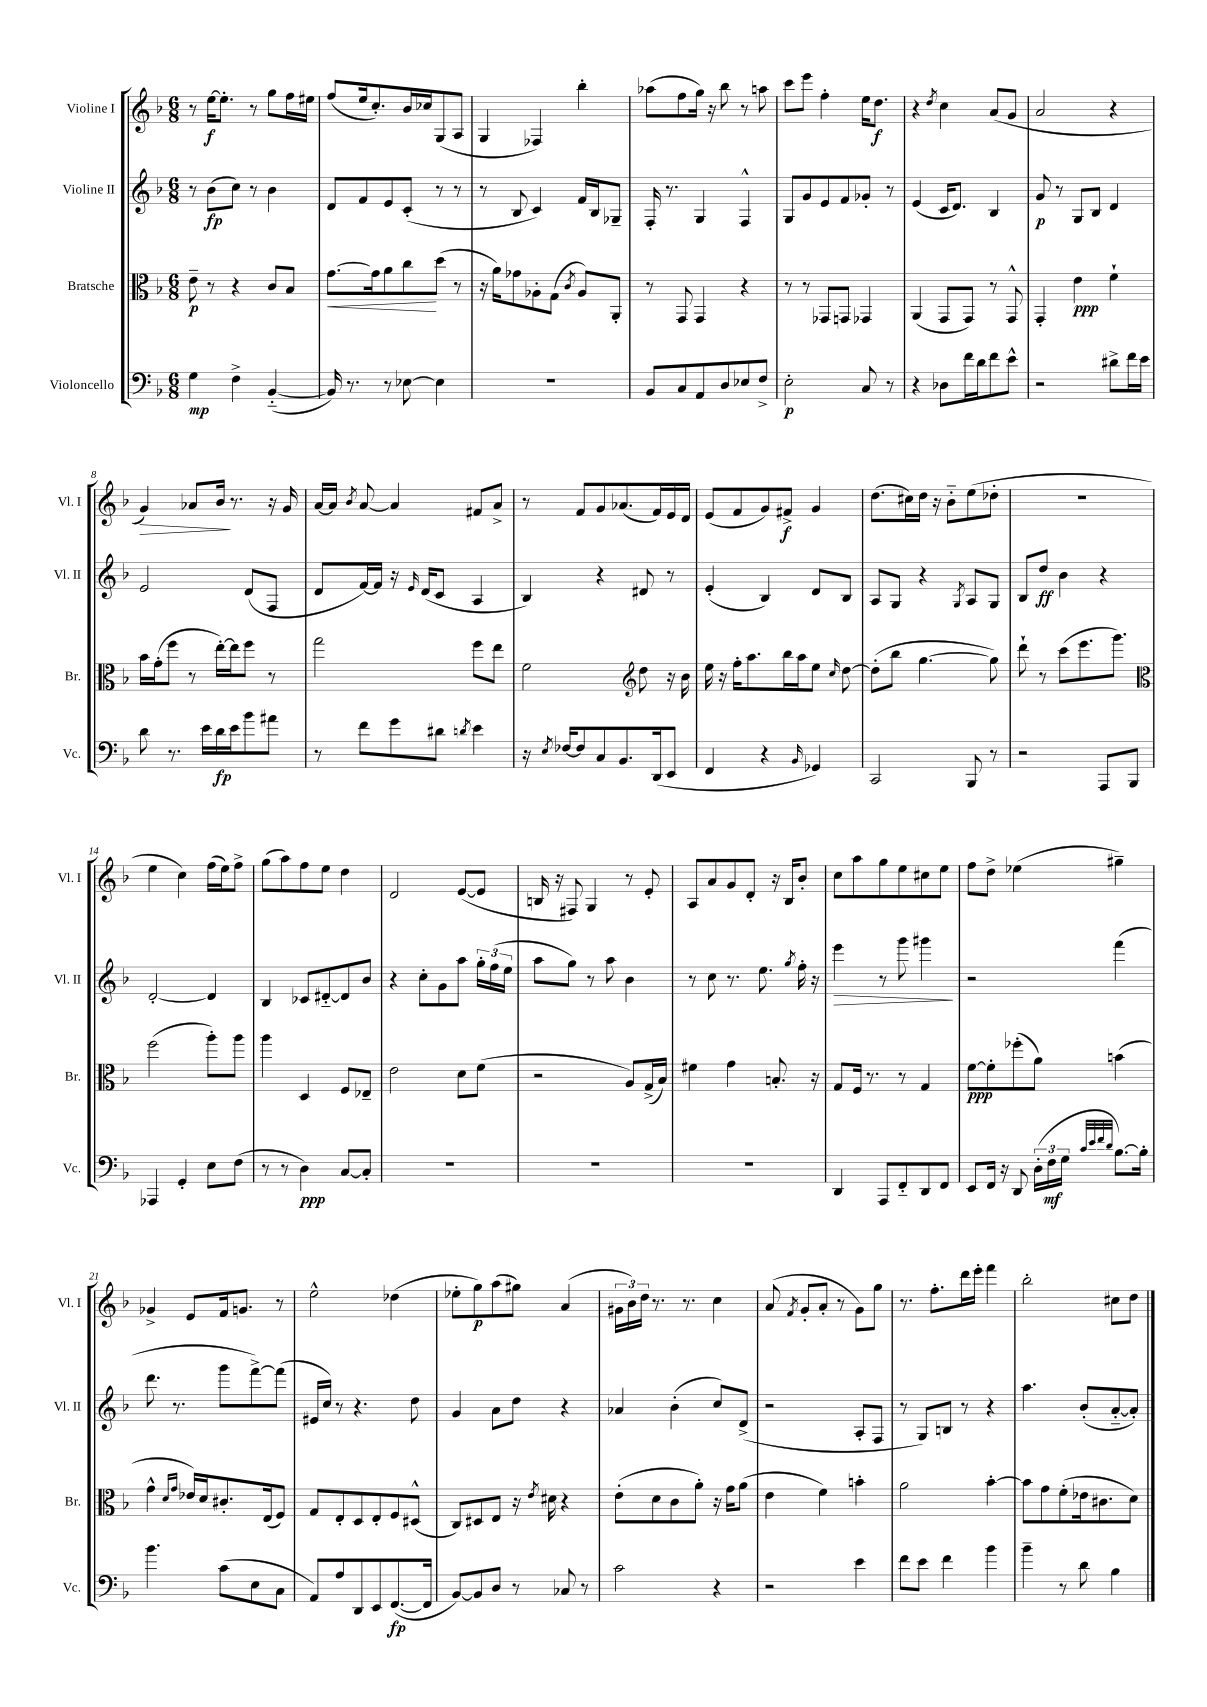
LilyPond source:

<<
\new StaffGroup <<
\new Staff = "s0" \with { instrumentName = "Violine I" shortInstrumentName = "Vl. I" } {
    \clef treble \key f \major \numericTimeSignature \time 6/8
    \autoBeamOff r8 e''16[~\f e''8.]-. r8 g''8[ f''16 eis''16] |
    f''8[( e''16 c''8.-.) bes'16 ces''16 g8( a8] |
    g4 fes4) bes''4-. |
    aes''8[( f''8 g''16]) r16 bes''8 r8 a''8 |
    c'''8[ e'''8] f''4-. e''16[ d''8.]\f |
    r4 \acciaccatura { d''8 } c''4 a'8[( g'8] |
    a'2 r4 |
    g'4\>) aes'8[ bes'16]\! r8. r16 g'16 |
    a'16[~ a'16] \acciaccatura { bes'8 } a'8~ a'4 fis'8[ a'8]-> |
    r8 f'8[ g'8 aes'8.( f'16) e'16 d'16] |
    e'8[( f'8 g'8) fis'8]->\f g'4 |
    d''8.[( cis''16) d''16] r16 bes'8[-_ e''8( des''8]-. |
    R2. |
    e''4 c''4) f''16[( e''16) f''8]-> |
    g''8[( a''8) f''8 e''8] d''4 |
    d'2 e'8[~( e'8] |
    b16 r16 fis8) g4 r8 e'8-. |
    a8[ a'8 g'8 d'8]-. r16 bes16[ bes'8]-. |
    c''8[ a''8 g''8 e''8 cis''8 e''8] |
    f''8[ d''8]-> ees''4( gis''4--) |
    ges'4-> e'8[ f'16 g'8.] r8 |
    e''2-^ des''4( |
    ees''8[-. g''8\p) a''8( gis''8]) a'4( |
    \tuplet 3/2 { gis'16[ bes'16) d''16] } r8. r8. c''4 |
    a'8( \acciaccatura { f'8 } g'8[-. a'8]-. r8 g'8[) g''8] |
    r8. f''8.[-. d'''16 e'''16]-. f'''4 |
    bes''2-. cis''8[ d''8] \bar "|." |
}
\new Staff = "s1" \with { instrumentName = "Violine II" shortInstrumentName = "Vl. II" } {
    \clef treble \key f \major \numericTimeSignature \time 6/8
    \autoBeamOff r8 bes'8[\fp( c''8]) r8 bes'4 |
    d'8[ f'8 e'8 c'8]-.( r8 r8 |
    r8 bes8 c'4) f'16[ bes16 ges8]-- |
    f16-. r8. g4 f4-^ |
    g8[ g'8 e'8 f'8 ges'8]-. r8 |
    e'4( c'16[ d'8.]) bes4 |
    g'8\p r8 g8[ bes8] d'4 |
    e'2 d'8[( f8] |
    d'8[ f'16~) f'16] r16 \grace { e'16 } d'16[( c'8] a4 |
    bes4) r4 dis'8 r8 |
    e'4-.( bes4) d'8[ bes8] |
    a8[ g8] r4 \acciaccatura { g8 } a8[ g8] |
    bes8[ d''8]\ff bes'4 r4 |
    d'2~-. d'4 |
    bes4 ces'8[ dis'8~-_ dis'8 bes'8] |
    r4 c''8[-. g'8 a''8] \tuplet 3/2 { g''16[-. f''16( e''16] } |
    a''8[ g''8]) r8 a''8 bes'4 |
    r8 c''8 r8. e''8. \acciaccatura { g''8 } f''16-. r16 |
    e'''4\> r8 g'''8 gis'''4\! |
    r2 f'''4( |
    d'''8. r8. g'''8[ f'''8~->) f'''8]( |
    eis'16[ c''16]) r8 r4. d''8 |
    g'4 a'8[ d''8] r4 |
    aes'4 bes'4-.( c''8[) d'8]->( |
    r2 a8[-. f8] |
    r8 g8[) b8] r8 r4 |
    a''4. bes'8[-.( a'8~-_ a'8]-.) \bar "|." |
}
\new Staff = "s2" \with { instrumentName = "Bratsche" shortInstrumentName = "Br." } {
    \clef alto \key f \major \numericTimeSignature \time 6/8
    \autoBeamOff e'8--\p r8 r4 c'8[ bes8] |
    g'8.[~\< g'16 a'8 c''8\! d''8]( r8 |
    r16 a'16[) ges'8 aes8-. g8]( \acciaccatura { c'8 } aes8[) a,8]-. |
    r8 g,8 g,4 r4 |
    r8 r8 ges,8[ g,8] ges,4 |
    a,4( g,8[ g,8]) r8 g,8-^ |
    g,4-. e'4\ppp f'4-! |
    bes'16[ g'16-.( f''8] r8 e''16[~-.) e''16 f''8] r8 |
    g''2 f''8[ e''8] |
    f'2 \clef treble d''8 r16 bes'16 |
    e''16 r16 f''16[-. a''8. bes''16 a''16 e''8] \grace { c''16 } d''8~ |
    d''8[-.( bes''8] g''4.~ g''8) |
    d'''8-! r8 c'''8[( e'''8. g'''8.]) |
    \clef alto f''2( a''8[-.) a''8] |
    a''4 d4 f8[ ees8]-- |
    e'2 d'8[ f'8]( |
    r2 a8[) g16->( bes16]) |
    fis'4 g'4 b8.-. r16 |
    g8[ f16] r8. r8 g4 |
    f'8[~\ppp f'8-. fes''8-.( a'8]) b'4( |
    g'4-^ \grace { d'16[ g'16] } ees'16[) d'16 cis'8.-. e16( f8]) |
    g8[ e8-. d8 e8-. f8 dis8]-^( |
    c8[) dis8 e8] r16 \acciaccatura { e'8 } dis'16 r4 |
    e'8[-.( d'8 c'8 a'8]-.) r16 g'16[ a'8]( |
    e'4 f'4) b'4-. |
    a'2 bes'4~-. |
    bes'8[ g'8 f'8-.( ees'16 cis'8. d'8]) \bar "|." |
}
\new Staff = "s3" \with { instrumentName = "Violoncello" shortInstrumentName = "Vc." } {
    \clef bass \key f \major \numericTimeSignature \time 6/8
    \autoBeamOff g4\mp f4-> bes,4~-_( |
    bes,16) r8. r8 ees8~ ees4 |
    R2. |
    bes,8[ c8 a,8 d8 ees8 f8]-> |
    e2-.\p c8 r8 |
    r4 des8[ f'16 d'16 f'8 e'8]-^ |
    r2 dis'8[-> f'16 e'16] |
    d'8 r8. e'16[ d'16\fp e'16 bes'8 ais'8] |
    r8 f'8[ g'8 dis'8] \acciaccatura { d'8 } e'4 |
    r16 \acciaccatura { e8 } fes16[~ fes8 c8 bes,8. d,16( e,8] |
    f,4 r4 \grace { bes,16 } ges,4) |
    c,2 bes,,8 r8 |
    r2 a,,8[ bes,,8] |
    aes,,4 g,4-. e8[ f8]( |
    r8 r8 d4\ppp) c8[~ c8]-. |
    R2. |
    R2. |
    R2. |
    d,4 a,,8[ f,8-_ d,8 f,8] |
    e,8[ f,16] r16 d,8 \tuplet 3/2 { d16[-.( f16\mf g16] } \grace { c'32[ e'32 f'32 d'32] } bes8.[~) bes16]-. |
    bes'4. c'8[( e8 c8] |
    a,8[) a8 d,8 e,8 f,8.~\fp( f,16] |
    bes,8[~) bes,8 d8] r8 ces8 r8 |
    c'2 r4 |
    r2 e'4 |
    f'8[ e'8] f'4 bes'4 |
    bes'4-- r8 d'8 bes4 \bar "|." |
}
>>
>>
